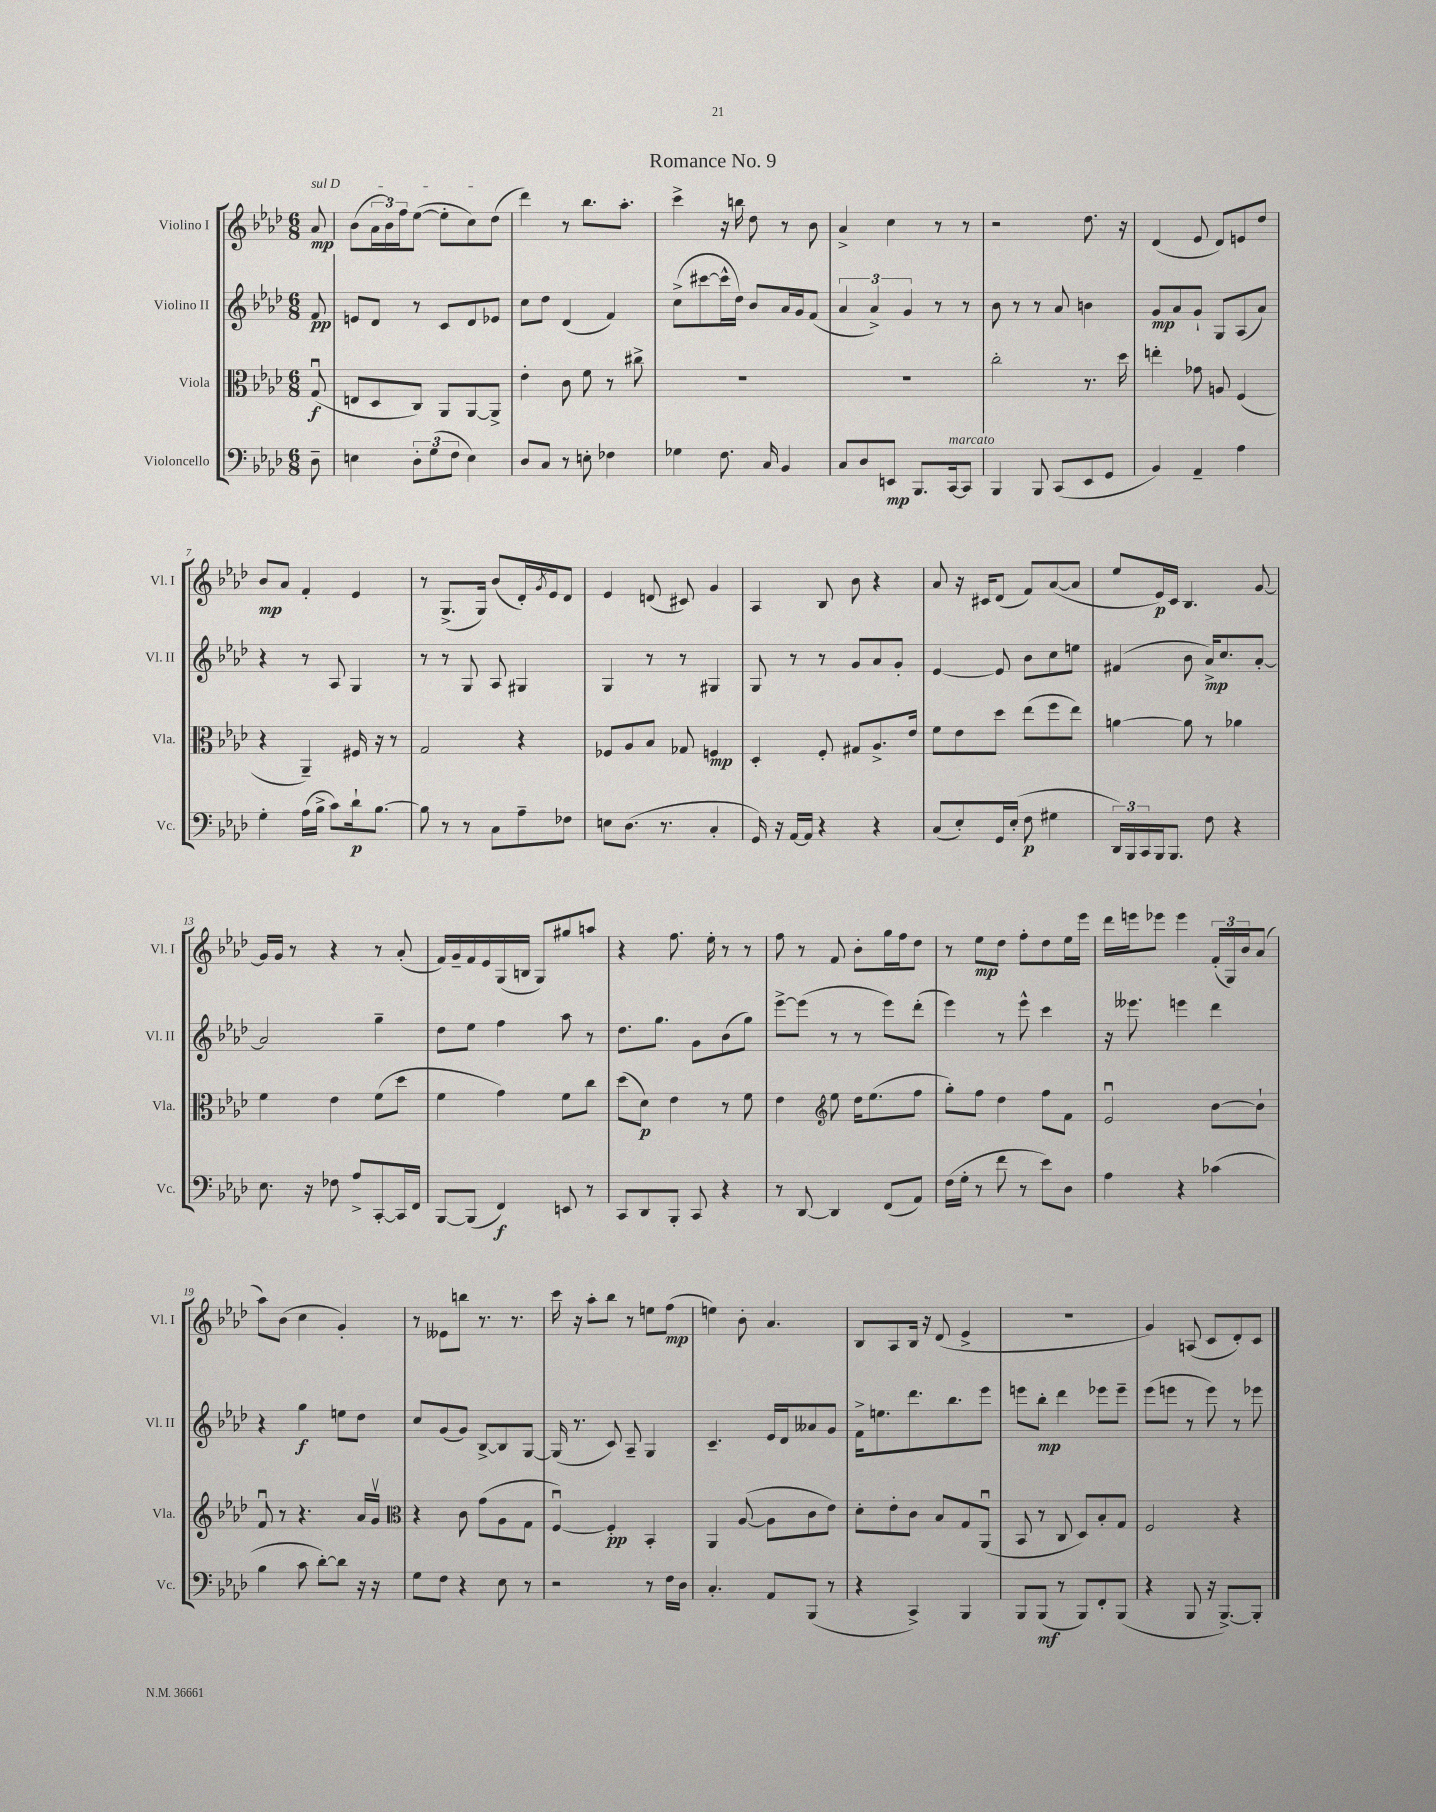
\header { title = "Romance No. 9" }
<<
\new StaffGroup <<
\new Staff = "s0" \with { instrumentName = "Violino I" shortInstrumentName = "Vl. I" } {
    \clef treble \key aes \major \numericTimeSignature \time 6/8 \partial 8
    \once \override TextSpanner.bound-details.left.text = \markup { \italic "sul D" } aes'8\mp\startTextSpan |
    bes'8( \tuplet 3/2 { aes'16 bes'16) f''16 } ees''8~( ees''8-. c''8) des''8\stopTextSpan( |
    des'''4) r8 bes''8. aes''8.-. |
    c'''4-> r16 b''16 des''8 r8 bes'8 |
    aes'4-> c''4 r8 r8 |
    r2 des''8. r16 |
    des'4( ees'8 des'8) e'8 des''8 |
    bes'8\mp aes'8 f'4-. ees'4 |
    r8 g8.->( g16) bes'8( des'16-.) \acciaccatura { g'8 } ees'16 des'8 |
    ees'4 d'8( cis'8) g'4 |
    aes4 bes8 bes'8 r4 |
    aes'8 r16 cis'16 des'8( f'8) aes'8~( aes'8 |
    ees''8 ees'16\p) c'16 bes4. g'8~ |
    g'16 g'16 r8 r4 r8 aes'8-.( |
    f'16) g'16-- f'16 ees'16 g16( b16 g8) gis''8 a''8 |
    r4 f''8. ees''16-. r8 r8 |
    f''8 r8 f'8 bes'8-. g''16 f''16 des''8 |
    r8 ees''8\mp des''8 f''8-. des''8 ees''16 ees'''16 |
    des'''16 e'''16 ees'''8 ees'''4 \tuplet 3/2 { f'16-.( g16) bes'16 } aes'8( |
    aes''8) bes'8( c''4 g'4-.) |
    r8 eeses'8 b''8 r8. r8. |
    c'''16 r16 aes''8-. bes''8 r8 e''8 f''8\mp( |
    e''4) bes'8-. aes'4. |
    bes8 aes8 bes16 r16 des'8( ees'4-> |
    R2. |
    g'4) a8( c'8 des'8-.) c'8 \bar "|." |
}
\new Staff = "s1" \with { instrumentName = "Violino II" shortInstrumentName = "Vl. II" } {
    \clef treble \key aes \major \numericTimeSignature \time 6/8 \partial 8
    f'8\pp |
    e'8 des'8 r8 c'8 des'8 ees'8 |
    c''8 des''8 des'4( f'4) |
    c''8->( cis'''8~ cis'''16-^ des''16) bes'8 aes'16 g'16 f'8( |
    \tuplet 3/2 { aes'4 aes'4->) g'4 } r8 r8 |
    bes'8 r8 r8 aes'8 b'4 |
    g'8\mp aes'8 g'8-! g8 aes8( aes'8) |
    r4 r8 aes8 g4 |
    r8 r8 g8 aes8 gis4 |
    g4 r8 r8 gis4 |
    g8 r8 r8 g'8 aes'8 g'8-. |
    ees'4~ ees'8 bes'8 c''8 e''8 |
    fis'4( bes'8 aes'16->\mp) c''8. aes'8~-. |
    aes'2 g''4-- |
    des''8 ees''8 f''4 aes''8 r8 |
    des''8. g''8. g'8 bes'8( g''8) |
    ees'''8~-> ees'''8( r8 r8 ees'''8) des'''8-.( |
    ees'''4) r8 ees'''8-^ c'''4 |
    r16 eeses'''8. e'''4 des'''4 |
    r4 g''4\f e''8 des''8 |
    c''8 g'8( g'8) bes8~-> bes8 g8~ |
    g16( r8. c'8) aes8-- g4 |
    c'4.-- ees'16 des'16 aeses'8 g'8 |
    f'16-> e''8. des'''8. bes''8. ees'''8 |
    e'''8 bes''8-.\mp des'''4 ees'''8 ees'''8-- |
    ees'''8( e'''8 r8 e'''8) r8 ees'''8 \bar "|." |
}
\new Staff = "s2" \with { instrumentName = "Viola" shortInstrumentName = "Vla." } {
    \clef alto \key aes \major \numericTimeSignature \time 6/8 \partial 8
    g8\downbow\f( |
    e8 des8 c8) aes,8 aes,8~ aes,8-> |
    ees'4-. c'8 f'8 r8 cis''8-> |
    R2. |
    R2. |
    c''2-. r8. des''16 |
    e''4-. ges'8 a8 f4( |
    r4 aes,4--) fis16 r16 r8 |
    g2 r4 |
    fes8 aes8 bes8 ges8 f4\mp |
    des4-. f8-. gis8 aes8.-> ees'16 |
    f'8 ees'8 des''8 ees''8( f''8 ees''8) |
    a'4~ a'8 r8 aes'4 |
    f'4 ees'4 f'8( des''8 |
    f'4 g'4) f'8 c''8 |
    des''8( des'8\p) ees'4 r8 f'8 |
    ees'4 \clef treble ees''8 des''16 ees''8.( f''8 |
    g''8-.) f''8 des''4 f''8 f'8 |
    ees'2\downbow bes'8~ bes'8-! |
    f'8\downbow r8 r4. aes'16 g'16\upbow |
    \clef alto r4 c'8 g'8( aes8 g8 |
    f4~\downbow) f4-.\pp bes,4-. |
    aes,4 aes8~( aes8 c'8 ees'8) |
    des'8-. ees'8-. c'8 bes8 g8 aes,8\downbow( |
    bes,8 r8 c8 des8) bes8-. g8 |
    f2 r4 \bar "|." |
}
\new Staff = "s3" \with { instrumentName = "Violoncello" shortInstrumentName = "Vc." } {
    \clef bass \key aes \major \numericTimeSignature \time 6/8 \partial 8
    des8-- |
    e4 \tuplet 3/2 { des8-. g8( f8 } e4) |
    des8 c8 r8 e8-. fes4 |
    ges4 f8. c16 bes,4 |
    c8 des8 e,8\mp bes,,8. c,16~^\markup { \italic "marcato" } c,8 |
    bes,,4 bes,,8 c,8( ees,8 g,8 |
    bes,4) aes,4-- aes4 |
    g4-. aes16( bes16-> c'8) des'16-!\p bes8.~ |
    bes8 r8 r8 c8 aes8-- fes8 |
    e8 des8.( r8. c4-. |
    g,16) r16 aes,16~ aes,16 r4 r4 |
    c8( ees8-.) g,16 ees16-.( f8\p gis4 |
    \tuplet 3/2 { des,16) bes,,16 c,16 } bes,,16 bes,,8. f8 r4 |
    ees8. r16 fes8 aes8-> c,8~-. c,16 f,16 |
    bes,,8~ bes,,8( f,4\f) e,8 r8 |
    c,8 des,8 bes,,8-. c,8 r4 |
    r8 des,8~ des,4 f,8( aes,8) |
    f16( g16-. r8 f'8 r8 ees'8) des8 |
    aes4 r4 ces'4( |
    bes4 c'8 des'8~-.) des'8 r16 r16 |
    g8 f8 r4 ees8 r8 |
    r2 r8 f16 des16 |
    c4.-. aes,8 bes,,8( r8 |
    r4 c,4->) bes,,4 |
    bes,,8 bes,,8\mf( r8 bes,,8) f,8-. bes,,8( |
    r4 bes,,8 r16 bes,,8.~->) bes,,8-. \bar "|." |
}
>>
>>
